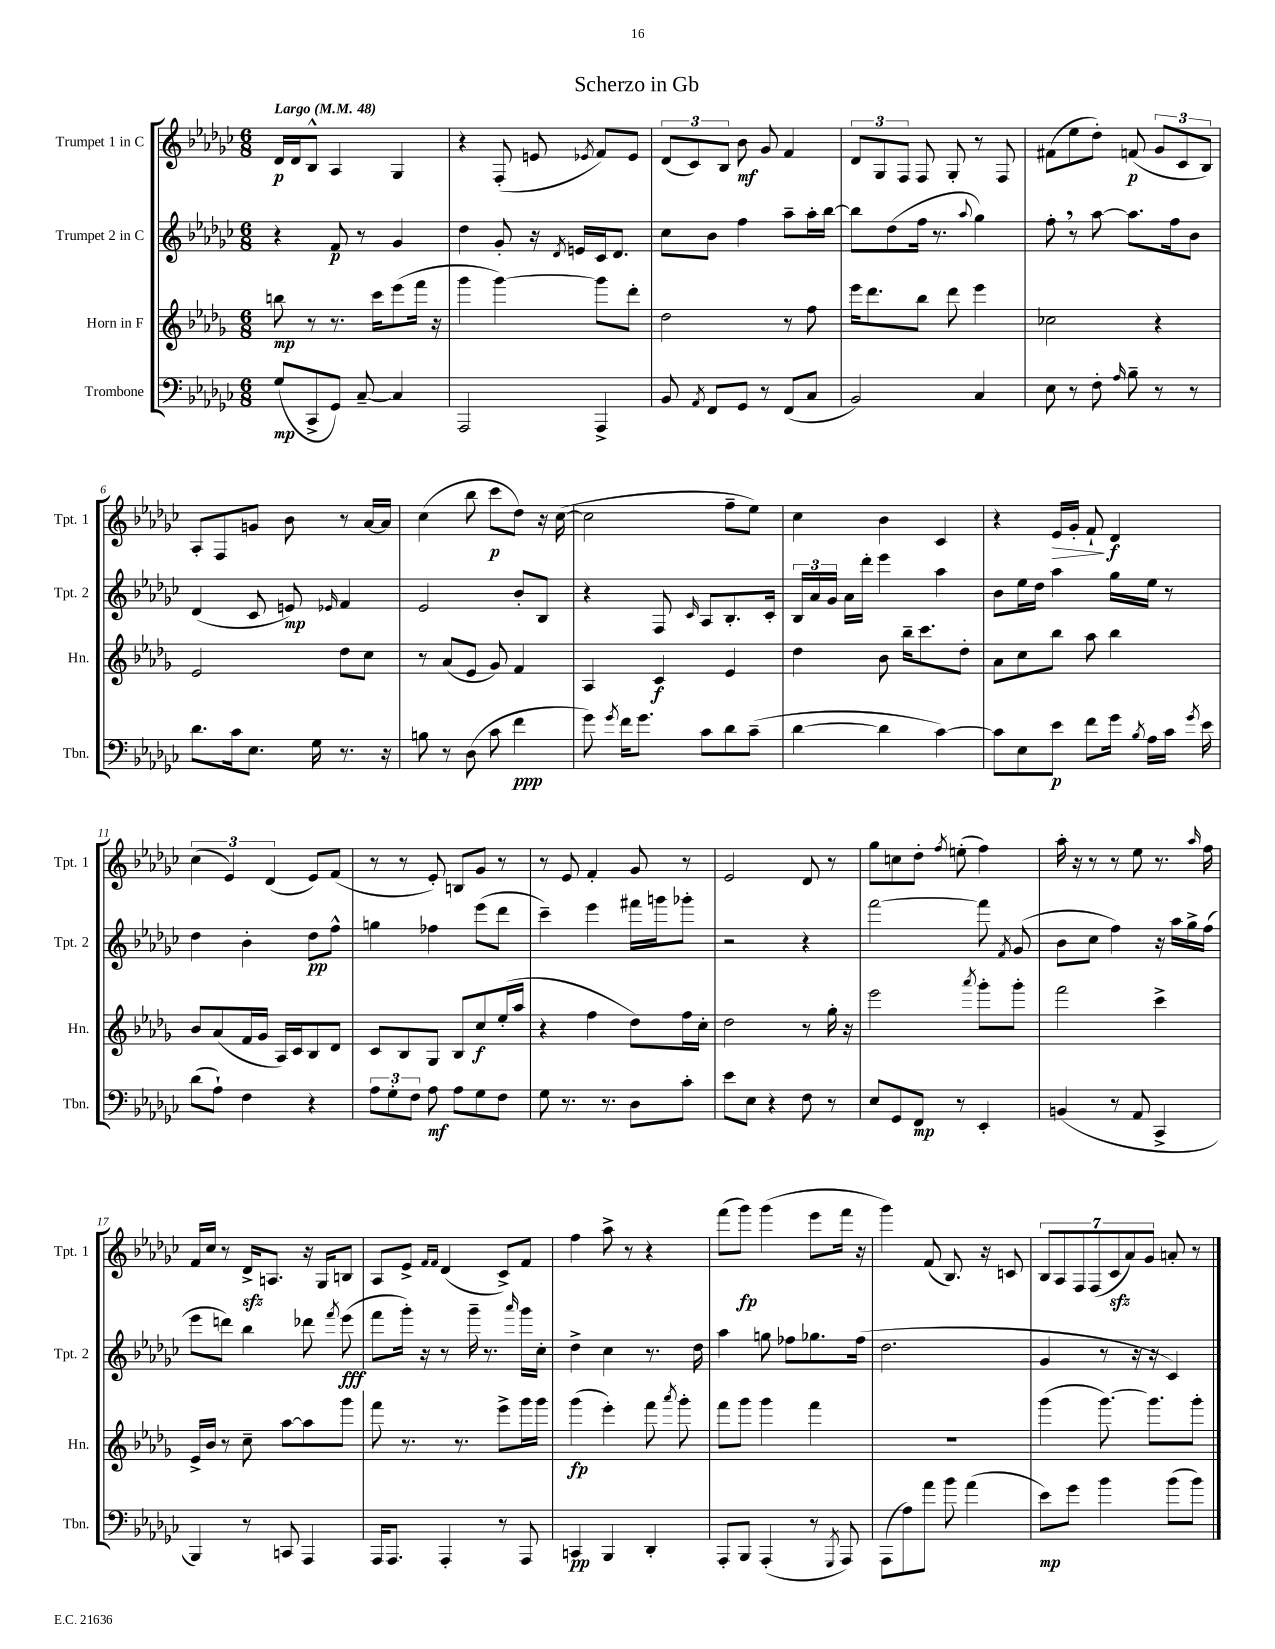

**kern	**dynam	**kern	**dynam	**kern	**dynam	**kern	**dynam
*part4	*part4	*part3	*part3	*part2	*part2	*part1	*part1
*staff4	*staff4	*staff3	*staff3	*staff2	*staff2	*staff1	*staff1
*I"Trombone	*	*I"Horn in F	*	*I"Trumpet 2 in C	*	*I"Trumpet 1 in C	*
*I'Tbn.	*	*I'Hn.	*	*I'Tpt. 2	*	*I'Tpt. 1	*
*clefF4	*	*clefG2	*	*clefG2	*	*clefG2	*
*k[b-e-a-d-g-c-]	*	*k[b-e-a-d-g-]	*	*k[b-e-a-d-g-c-]	*	*k[b-e-a-d-g-c-]	*
*M6/8	*	*M6/8	*	*M6/8	*	*M6/8	*
*MM48	*	*MM48	*	*MM48	*	*MM48	*
=1	=1	=1	=1	=1	=1	=1	=1
!	!	!	!	!	!	!LO:TX:a:B:t=Largo	!
(8G-/L	mp	8bbn\	mp	4r	.	16d-/LL	p
.	.	.	.	.	.	16d-/J	.
8CC-^/	.	8r	.	.	.	8B-^^/J	.
8GG-/J)	.	8.r	.	8f/	p	4A-/	.
[8C-~/	.	.	.	8r	.	.	.
.	.	16ccc\KL	.	.	.	.	.
4C-/]	.	(8eee-\	.	4g-/	.	4G-/	.
.	.	16fff\Jk	.	.	.	.	.
.	.	16r	.	.	.	.	.
=2	=2	=2	=2	=2	=2	=2	=2
2AAA-/	.	4ggg-\	.	4dd-\	.	4r	.
.	.	[4ggg-\)	.	8g-'/	.	(8F'/	.
.	.	.	.	16r	.	8en/	.
.	.	.	.	8qd-/	.	.	.
.	.	.	.	16en/LL	.	.	.
.	.	.	.	.	.	8qe-X/	.
4AAA-^/	.	8ggg-\L]	.	16c-/J	.	8f/L)	.
.	.	.	.	8.d-/J	.	.	.
.	.	8ddd-'\J	.	.	.	8e-/J	.
=3	=3	=3	=3	=3	=3	=3	=3
8BB-/	.	2dd-\	.	8cc-\L	.	(12d-/L	.
.	.	.	.	.	.	12c-/)	.
8qAA-/	.	.	.	.	.	.	.
8FF/L	.	.	.	8b-\J	.	.	.
.	.	.	.	.	.	12B-/J	.
8GG-/J	.	.	.	4ff\	.	8b-\	mf
8r	.	.	.	.	.	8g-/	.
(8FF/L	.	8r	.	8aa-~\L	.	4f/	.
8C-/J	.	8ff\	.	16aa-'\L	.	.	.
.	.	.	.	[16bb-\JJ	.	.	.
=4	=4	=4	=4	=4	=4	=4	=4
2BB-/)	.	16eee-\KL	.	8bb-\L]	.	12d-/L	.
.	.	8.ddd-\	.	.	.	.	.
.	.	.	.	.	.	12G-/	.
.	.	.	.	(8dd-\	.	.	.
.	.	.	.	.	.	12F/J	.
.	.	8bb-\J	.	16ff\Jk	.	8F/	.
.	.	.	.	8.r	.	.	.
.	.	8ddd-\	.	.	.	8G-'/	.
.	.	.	.	8qqaa-/	.	.	.
4C-/	.	4eee-\	.	4gg-\)	.	8r	.
.	.	.	.	.	.	8F/	.
=5	=5	=5	=5	=5	=5	=5	=5
8E-\	.	2cc-X\	.	8ff',\	.	(8f#X\L	.
8r	.	.	.	8r	.	8ee-\	.
8F'\	.	.	.	[8aa-\	.	8dd-'\J)	.
16qqA-/	.	.	.	.	.	.	.
8B-~\	.	.	.	8.aa-\L]	.	(8fn/	p
8r	.	4r	.	.	.	12g-/L	.
.	.	.	.	16ff\k	.	.	.
.	.	.	.	.	.	12c-/	.
8r	.	.	.	8b-\J	.	.	.
.	.	.	.	.	.	12B-/J)	.
!!LO:LB:g=z
=6	=6	=6	=6	=6	=6	=6	=6
8.d-\L	.	2e-/	.	(4d-/	.	8A-'/L	.
.	.	.	.	.	.	8F/	.
16c-\k	.	.	.	.	.	.	.
8.E-\J	.	.	.	8c-/	.	8gn/J	.
.	.	.	.	8en/)	mp	8b-\	.
16G-\	.	.	.	.	.	.	.
.	.	.	.	16qqe-X/	.	.	.
8.r	.	8dd-\L	.	4f/	.	8r	.
.	.	8cc\J	.	.	.	[16a-/LL	.
16r	.	.	.	.	.	16a-/JJ]	.
=7	=7	=7	=7	=7	=7	=7	=7
8Bn\	.	8r	.	2e-/	.	(4cc-\	.
8r	.	(8a-/L	.	.	.	.	.
(8D-\	.	8e-/J	.	.	.	8bb-\	.
8c-\	.	8g-/)	.	.	.	8ccc-\L	p
4f\	ppp	4f/	.	8b-'/L	.	8dd-\J)	.
.	.	.	.	8B-/J	.	16r	.
.	.	.	.	.	.	([16cc-\	.
=8	=8	=8	=8	=8	=8	=8	=8
8g-\)	.	4A-/	.	4r	.	2cc-\]	.
8qg-/	.	.	.	.	.	.	.
16f\KL	.	.	.	.	.	.	.
8.g-\J	.	.	.	.	.	.	.
.	.	4c/	f	8F/	.	.	.
.	.	.	.	16qqc-/	.	.	.
8c-\L	.	.	.	8A-/L	.	.	.
8d-\	.	4e-/	.	8.B-'/	.	8ff~\L	.
(8c-~\J	.	.	.	.	.	8ee-\J)	.
.	.	.	.	16c-'/Jk	.	.	.
=9	=9	=9	=9	=9	=9	=9	=9
[4d-\	.	4dd-\	.	24B-/LL	.	4cc-\	.
.	.	.	.	24a-/	.	.	.
.	.	.	.	24g-/JJ	.	.	.
.	.	.	.	16a-\LL	.	.	.
.	.	.	.	16ddd-'\JJ	.	.	.
4d-\]	.	8b-\	.	4eee-\	.	4b-\	.
.	.	16bb-~\KL	.	.	.	.	.
.	.	8.ccc\	.	.	.	.	.
[4c-\)	.	.	.	4aa-\	.	4c-/	.
.	.	8dd-'\J	.	.	.	.	.
=10	=10	=10	=10	=10	=10	=10	=10
8c-\L]	.	8a-\L	.	8b-\L	.	4r	.
8E-\	.	8cc\	.	16ee-\L	.	.	.
.	.	.	.	16dd-\JJ	.	.	.
!	!	!	!	!	!	!	!LO:HP:b
8e-\J	p	8bb-\J	.	4aa-\	.	16e-/LL	>
.	.	.	.	.	.	16g-'/JJ	.
8f\L	.	8aa-\	.	.	.	8f`/	.
16g-\Jk	.	4bb-\	.	16gg-\LL	.	4d-/	] f
8qB-/	.	.	.	.	.	.	.
16A-\LL	.	.	.	16ee-\JJ	.	.	.
16c-\JJ	.	.	.	8r	.	.	.
8qg-/	.	.	.	.	.	.	.
16e-\	.	.	.	.	.	.	.
!!LO:LB:g=z
=11	=11	=11	=11	=11	=11	=11	=11
(8d-\L	.	8b-/L	.	4dd-\	.	(6cc-\	.
8A-`\J)	.	(8a-/	.	.	.	.	.
.	.	.	.	.	.	6e-/)	.
4F\	.	16f/L	.	4b-'\	.	.	.
.	.	16g-/JJ	.	.	.	.	.
.	.	.	.	.	.	(6d-/	.
.	.	16A-/LL)	.	.	.	.	.
.	.	16c/J	.	.	.	.	.
4r	.	8B-/	.	8dd-\L	pp	8e-/L)	.
.	.	8d-/J	.	8ff^^\J	.	(8f/J	.
=12	=12	=12	=12	=12	=12	=12	=12
12A-\L	.	8c/L	.	4ggn\	.	8r	.
12G-'\	.	.	.	.	.	.	.
.	.	8B-/	.	.	.	8r	.
12F\J	.	.	.	.	.	.	.
8A-\	mf	8G-/J	.	4ff-X\	.	8e-'/)	.
8A-\L	.	8B-/L	.	.	.	8Bn/L	.
8G-\	.	8cc/	f	(8eee-\L	.	8g-/J	.
8F\J	.	(16ee-'/L	.	8ddd-\J	.	8r	.
.	.	16aa-/JJ	.	.	.	.	.
=13	=13	=13	=13	=13	=13	=13	=13
8G-\	.	4r	.	4ccc-~\)	.	8r	.
8.r	.	.	.	.	.	8e-/	.
.	.	4ff\	.	4eee-\	.	4f'/	.
8.r	.	.	.	.	.	.	.
8D-\L	.	8dd-\L)	.	16fff#X\LL	.	8g-/	.
.	.	.	.	16gggn\J	.	.	.
8c-'\J	.	16ff\L	.	8ggg-X'\J	.	8r	.
.	.	16cc'\JJ	.	.	.	.	.
=14	=14	=14	=14	=14	=14	=14	=14
8e-\L	.	2dd-\	.	2r	.	2e-/	.
8E-\J	.	.	.	.	.	.	.
4r	.	.	.	.	.	.	.
8F\	.	8r	.	4r	.	8d-/	.
8r	.	16gg-'\	.	.	.	8r	.
.	.	16r	.	.	.	.	.
=15	=15	=15	=15	=15	=15	=15	=15
8E-/L	.	2eee-\	.	[2fff\	.	8gg-\L	.
8GG-/	.	.	.	.	.	8ccn\	.
8FF/J	mp	.	.	.	.	8dd-'\J	.
.	.	.	.	.	.	8qff/	.
8r	.	.	.	.	.	(8een'\	.
.	.	8qaaa-/	.	.	.	.	.
4EE-'/	.	8ggg-'\L	.	8fff\]	.	4ff\)	.
.	.	.	.	8qf/	.	.	.
.	.	8ggg-'\J	.	(8g-/	.	.	.
=16	=16	=16	=16	=16	=16	=16	=16
(4BBn/	.	2fff\	.	8b-\L	.	16aa-'\	.
.	.	.	.	.	.	16r	.
.	.	.	.	8cc-\J	.	8r	.
8r	.	.	.	4ff\)	.	8r	.
8AA-/	.	.	.	.	.	8ee-\	.
4CC-^/	.	4ccc^\	.	16r	.	8.r	.
.	.	.	.	16aa-\LL	.	.	.
.	.	.	.	16gg-^\	.	.	.
.	.	.	.	.	.	16qqaa-/	.
.	.	.	.	(16ff\JJ	.	16ff\	.
!!LO:LB:g=z
=17	=17	=17	=17	=17	=17	=17	=17
4BBB-/)	.	16e-^/LL	.	8eee-\L	.	16f/LL	.
.	.	16b-/JJ	.	.	.	16cc-/JJ	.
.	.	8r	.	8dddn\J)	.	8r	.
8r	.	8cc~\	.	4bb-\	.	16d-zz^/KL	.
.	.	.	.	.	.	8.An/J	.
8CCn/	.	[8aa-\L	.	.	.	.	.
4AAA-/	.	8aa-\]	.	8ddd-X\	.	16r	.
.	.	.	.	.	.	16G-/KL	.
.	.	.	.	8qfff/	.	.	.
.	.	8ggg-\J	.	(8eee-\	fff	8Bn/J	.
=18	=18	=18	=18	=18	=18	=18	=18
16AAA-/KL	.	8fff\	.	8fff\L	.	8A-/L	.
8.AAA-/J	.	.	.	.	.	.	.
.	.	8.r	.	16ggg-'\Jk)	.	8e-^/J	.
.	.	.	.	16r	.	.	.
.	.	.	.	.	.	16qqf/LL	.
.	.	.	.	.	.	16qqf/JJ	.
4AAA-'/	.	.	.	8r	.	(4d-/	.
.	.	8.r	.	.	.	.	.
.	.	.	.	16ggg-~\	.	.	.
.	.	.	.	8.r	.	.	.
8r	.	8eee-^\L	.	.	.	8c-^/L)	.
.	.	.	.	16qqaaa-/	.	.	.
8AAA-/	.	16ggg-\L	.	16ggg-\LL	.	8f/J	.
.	.	16ggg-\JJ	.	16cc-'\JJ	.	.	.
=19	=19	=19	=19	=19	=19	=19	=19
4CCn/	pp	(4ggg-\	fp	4dd-^\	.	4ff\	.
4BBB-/	.	4eee-'\)	.	4cc-\	.	8aa-^\	.
.	.	.	.	.	.	8r	.
4DD-'/	.	8fff\	.	8.r	.	4r	.
.	.	8qaaa-/	.	.	.	.	.
.	.	8ggg-'\	.	.	.	.	.
.	.	.	.	16dd-\	.	.	.
=20	=20	=20	=20	=20	=20	=20	=20
8AAA-'/L	.	8fff\L	.	4aa-\	.	(8fff\L	.
8BBB-/J	.	8ggg-\J	.	.	.	8ggg-\J)	fp
(4AAA-'/	.	4ggg-\	.	8ggn\	.	(4ggg-\	.
.	.	.	.	8ff-X\L	.	.	.
8r	.	4fff\	.	8.gg-X\	.	8eee-\L	.
8qGGG-/	.	.	.	.	.	.	.
8AAA-/)	.	.	.	.	.	16fff\Jk	.
.	.	.	.	(16ff-\Jk	.	16r	.
=21	=21	=21	=21	=21	=21	=21	=21
(8AAA-\L	.	2.r	.	2.dd-\	.	4ggg-\)	.
8A-\)	.	.	.	.	.	.	.
8a-\J	.	.	.	.	.	(8f/	.
8b-\	.	.	.	.	.	8.B-/)	.
(4a-\	.	.	.	.	.	.	.
.	.	.	.	.	.	16r	.
.	.	.	.	.	.	8cn/	.
=22	=22	=22	=22	=22	=22	=22	=22
8e-\L)	mp	(4ggg-\	.	4g-/	.	14B-/L	.
.	.	.	.	.	.	14A-/	.
8g-\J	.	.	.	.	.	.	.
.	.	.	.	.	.	14F/	.
.	.	.	.	.	.	(14F/	.
4b-\	.	[8.ggg-\)	.	8r	.	.	.
.	.	.	.	.	.	14c-zz/	.
.	.	.	.	.	.	14a-/)	.
.	.	.	.	16r	.	.	.
.	.	.	.	.	.	14g-/J	.
.	.	8.ggg-\L]	.	16r	.	.	.
(8b-\L	.	.	.	4c-/)	.	8an'/	.
8b-\J)	.	8ggg-'\J	.	.	.	8r	.
==	==	==	==	==	==	==	==
*-	*-	*-	*-	*-	*-	*-	*-
